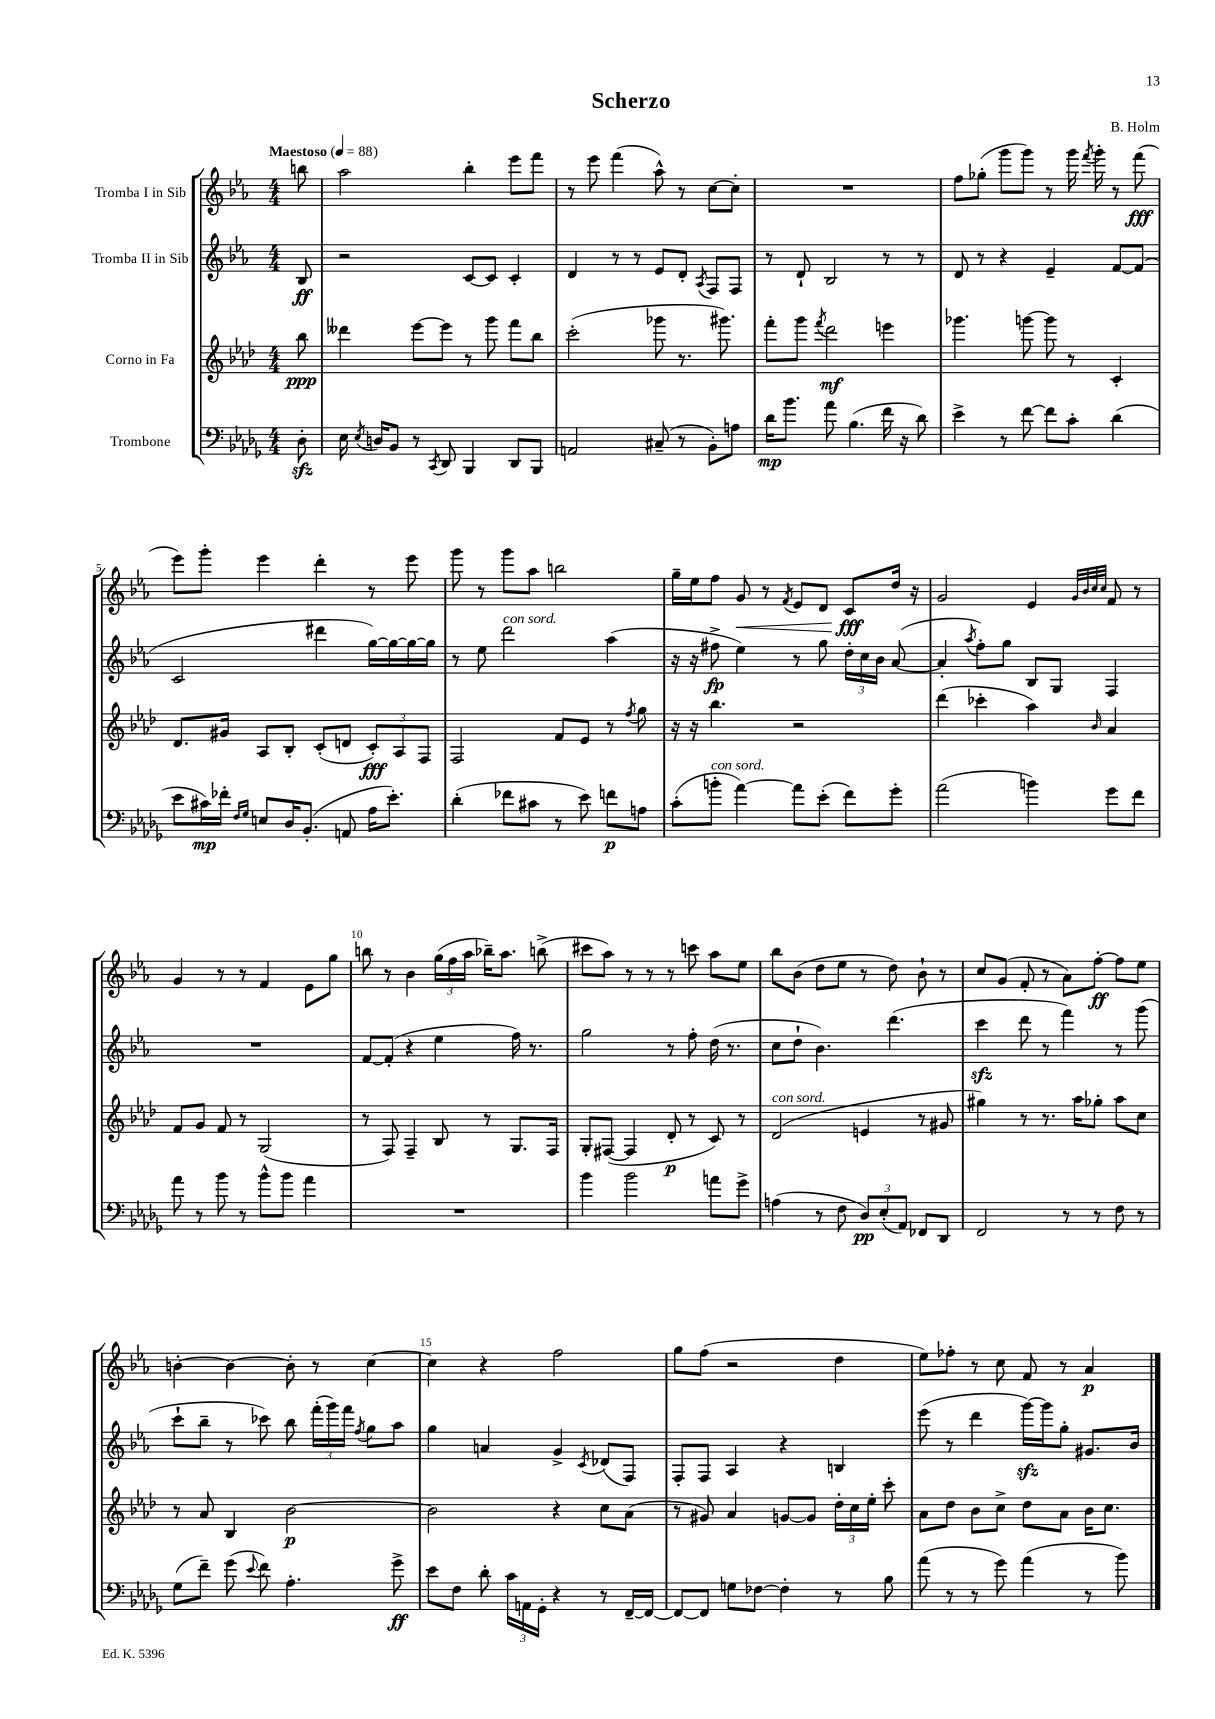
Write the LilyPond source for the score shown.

\header { title = "Scherzo" composer = "B. Holm" }
<<
\new StaffGroup <<
\new Staff = "s0" \with { instrumentName = "Tromba I in Sib" } {
    \clef treble \key ees \major \numericTimeSignature \time 4/4 \partial 8 \tempo "Maestoso" 4 = 88
    \autoBeamOff b''8 |
    aes''2 bes''4-. ees'''8[ f'''8] |
    r8 ees'''8 f'''4( aes''8-^) r8 c''8[~ c''8]-. |
    R1 |
    f''8[ ges''8]-.( g'''8[ g'''8]) r8 g'''16 \acciaccatura { f'''8 } g'''16-. r8 f'''8\fff( |
    ees'''8[) g'''8]-. ees'''4 d'''4-. r8 ees'''8 |
    g'''8 r8 g'''8[ aes''8] b''2 |
    g''16[-- ees''16 f''8] g'8\< r8 \acciaccatura { f'8 } ees'8[ d'8] c'8[\fff\! d''16] r16 |
    g'2 ees'4 \grace { g'32[ bes'32 c''32 c''32] } f'8 r8 |
    g'4 r8 r8 f'4 ees'8[ g''8] |
    b''8 r8 bes'4 \tuplet 3/2 { g''16[( f''16 aes''16] } bes''16[--) aes''8.] b''8->( |
    cis'''8[ aes''8]) r8 r8 r8 c'''8 aes''8[ ees''8] |
    bes''8[ bes'8]( d''8[ ees''8] r8 d''8) bes'8-! r8 |
    c''8[ g'8]( f'8-. r8 aes'8[) f''8]~-.\ff f''8[ ees''8] |
    b'4~-. b'4~ b'8-. r8 c''4~ |
    c''4 r4 f''2 |
    g''8[ f''8]( r2 d''4 |
    ees''8[) fes''8]-. r8 c''8 f'8 r8 aes'4\p \bar "|." |
}
\new Staff = "s1" \with { instrumentName = "Tromba II in Sib" } {
    \clef treble \key ees \major \numericTimeSignature \time 4/4 \partial 8
    \autoBeamOff bes8\ff |
    r2 c'8[~ c'8] c'4-. |
    d'4 r8 r8 ees'8[ d'8]-. \acciaccatura { aes8 } f8[ f8] |
    r8 d'8-! bes2 r8 r8 |
    d'8 r8 r4 ees'4-- f'8[~ f'8]( |
    c'2 dis'''4 g''16[~) g''16~ g''16~ g''16] |
    r8 ees''8 d'''2^\markup { \italic "con sord." } aes''4( |
    r16 r16 fis''8->\fp ees''4) r8 g''8 \tuplet 3/2 { d''16[-. c''16 bes'16] } aes'8~( |
    aes'4-. \acciaccatura { aes''8 } f''8[-.) g''8] bes8[ g8] f4 |
    R1 |
    f'8[~ f'8]-.( r4 ees''4 f''16) r8. |
    g''2 r8 f''8-. d''16( r8. |
    c''8[ d''8]-! bes'4.) d'''4.( |
    c'''4\sfz d'''8 r8 f'''4) r8 g'''8( |
    c'''8[-! bes''8]-- r8 ces'''8) bes''8 \tuplet 3/2 { f'''16[-.( g'''16) f'''16] } \acciaccatura { f''8 } g''8[ aes''8] |
    g''4 a'4 g'4-> \acciaccatura { c'8 } des'8[( f8]) |
    f8[-. f8] aes4 r4 b4 |
    ees'''8( r8 d'''4 g'''16[~\sfz) g'''16 g''8]-. gis'8.[ bes'16] \bar "|." |
}
\new Staff = "s2" \with { instrumentName = "Corno in Fa" } {
    \clef treble \key aes \major \numericTimeSignature \time 4/4 \partial 8
    \autoBeamOff bes''8\ppp |
    deses'''4 ees'''8[~ ees'''8] r8 g'''8 f'''8[ bes''8] |
    c'''2-.( ges'''8 r8. gis'''8.) |
    f'''8[-. g'''8] \acciaccatura { f'''8 } des'''2\mf e'''4 |
    ges'''4. g'''8~ g'''8 r8 c'4-. |
    des'8.[ gis'16] aes8[ bes8]-. c'8[-.( d'8] \tuplet 3/2 { c'8[-.\fff) aes8 f8] } |
    f2 f'8[ ees'8] r8 \acciaccatura { f''8 } g''8 |
    r16 r16 bes''4. r2 |
    des'''4( ces'''4-. aes''4) \grace { bes'16 } aes'4 |
    f'8[ g'8] f'8 r8 g2( |
    r8 f8) f4-- bes8 r8 g8.[ f16] |
    g8[-. fis8]~( fis4 des'8-.\p r8 c'8) r8 |
    des'2^\markup { \italic "con sord." }( e'4 r8 gis'8 |
    gis''4) r8 r8. aes''16[ ges''8]-. aes''8[ c''8] |
    r8 aes'8 bes4 bes'2~\p |
    bes'2 r4 c''8[ aes'8]( |
    r8 gis'8) aes'4 g'8[~ g'8] \tuplet 3/2 { des''16[-. c''16 ees''16]-. } c'''8-. |
    aes'8[ des''8] bes'8[ c''8]-> des''8[ aes'8] bes'16[ c''8.] \bar "|." |
}
\new Staff = "s3" \with { instrumentName = "Trombone" } {
    \clef bass \key des \major \numericTimeSignature \time 4/4 \partial 8
    \autoBeamOff des8-.\sfz |
    ees16 \acciaccatura { ees8 } d16[ bes,8] r8 \acciaccatura { c,8 } des,8 bes,,4 des,8[ bes,,8] |
    a,2 cis8--( r8 bes,8[-.) a8] |
    des'16[\mp bes'8.] aes'8 bes4.( f'16 r16 des'8) |
    ees'4-> r8 f'8~ f'8[ c'8]-. des'4( |
    ees'8[ cis'16\mp) fes'16]-. \grace { f16[ ges16] } e8[ des16 bes,8.]-.( a,8 aes16[ ees'8.]-.) |
    des'4-.( fes'8[ cis'8] r8 ees'8) f'8[\p a8] |
    c'8[-.( b'8]-.^\markup { \italic "con sord." } aes'4~) aes'8[ ees'8]-.( f'8[) ges'8]-. |
    aes'2( b'4) ges'8[ f'8] |
    aes'8 r8 bes'8 r8 bes'8[-^ bes'8] aes'4 |
    R1 |
    bes'4 bes'2 a'8[ ges'8]-> |
    a4( r8 f8 \tuplet 3/2 { des8[\pp) ees8-.( aes,8]) } fes,8[ des,8] |
    f,2 r8 r8 f8 r8 |
    ges8[( f'8]--) ges'8( \appoggiatura { ees'8 } f'8) aes4.-. ges'8->\ff |
    ees'8[ f8] des'8-. \tuplet 3/2 { c'16[ a,16 ges,16]-. } r4 r8 f,16[~-- f,16]~ |
    f,8[~ f,8] g8[ fes8]~ fes4-. r8 bes8 |
    aes'8( r8 r8 ges'8) aes'4( r8 bes'8) \bar "|." |
}
>>
>>
\layout { \context { \Score \override BarNumber.break-visibility = ##(#f #t #t) barNumberVisibility = #(every-nth-bar-number-visible 5) } }
